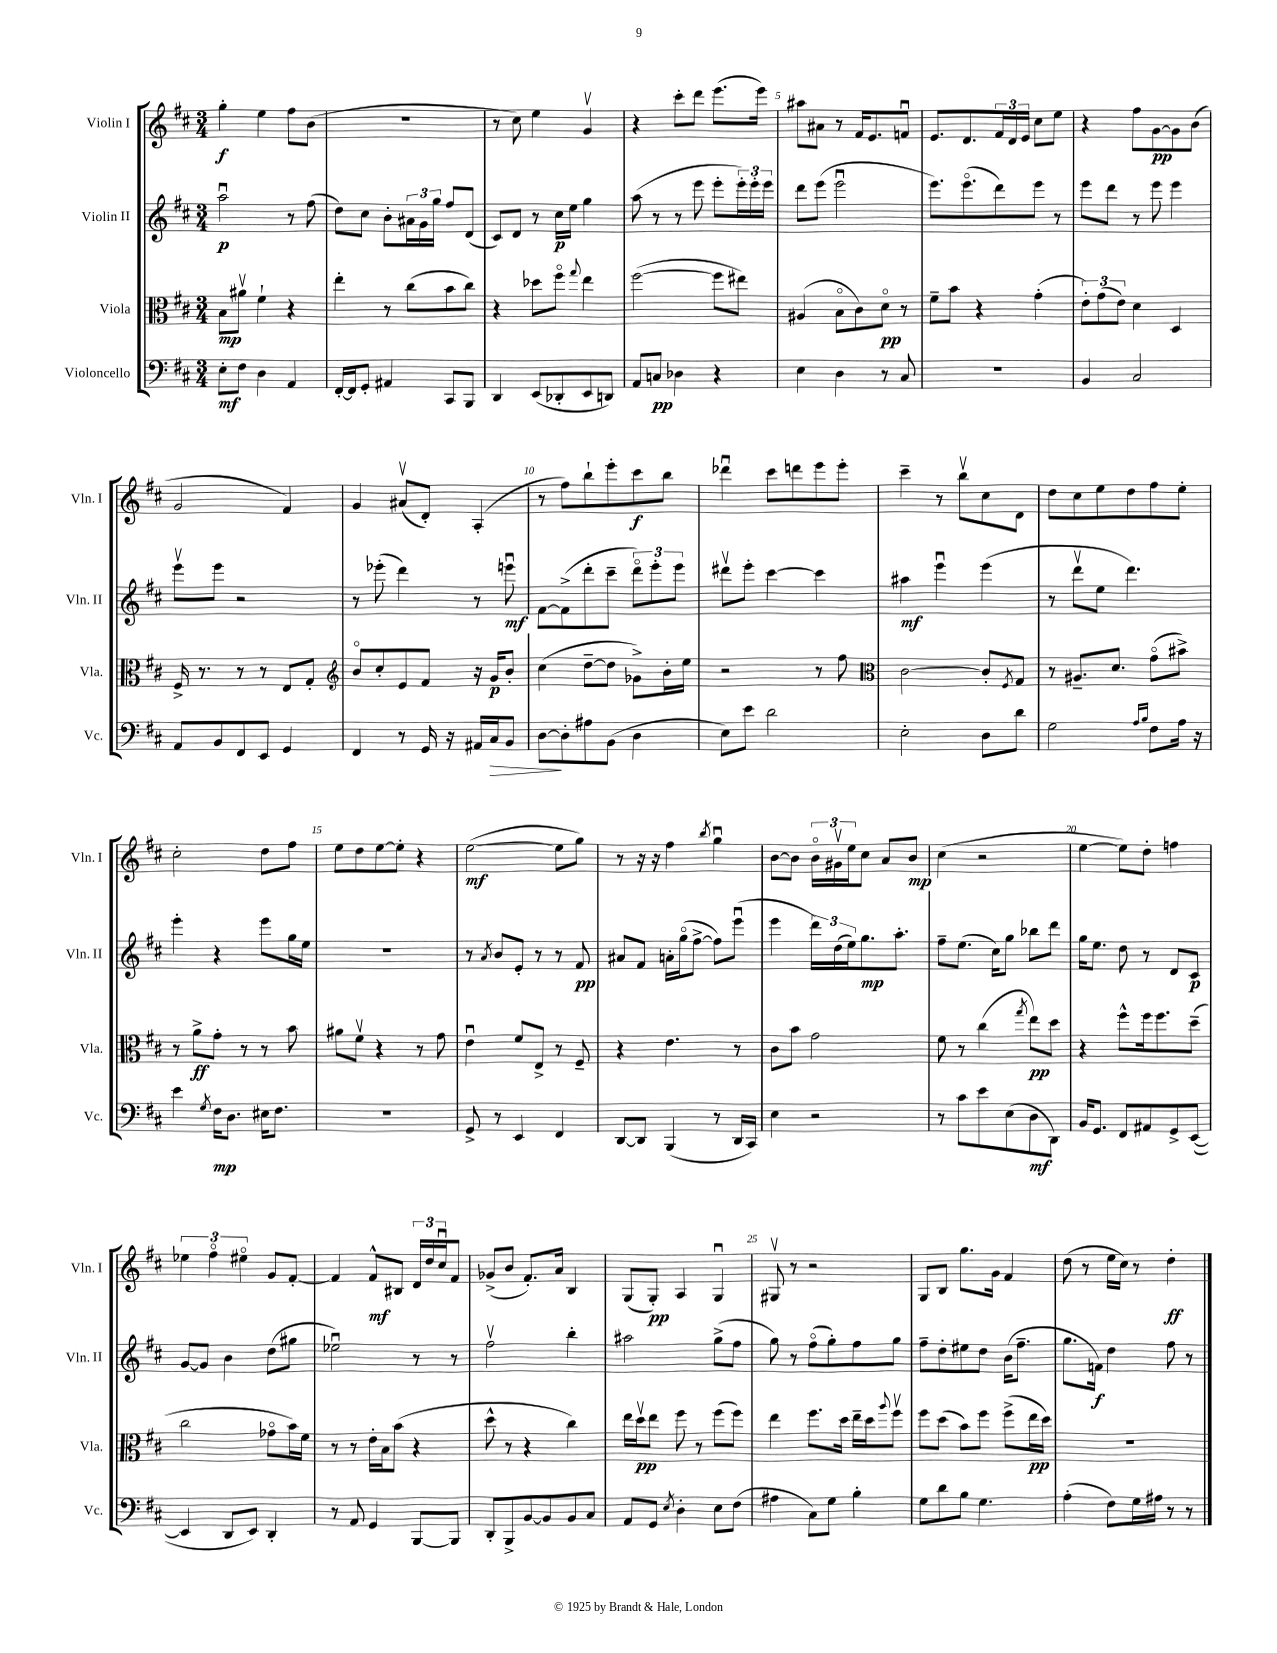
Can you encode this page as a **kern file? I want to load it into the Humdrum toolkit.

**kern	**dynam	**kern	**dynam	**kern	**dynam	**kern	**dynam
*part4	*part4	*part3	*part3	*part2	*part2	*part1	*part1
*staff4	*staff4	*staff3	*staff3	*staff2	*staff2	*staff1	*staff1
*I"Violoncello	*	*I"Viola	*	*I"Violin II	*	*I"Violin I	*
*I'Vc.	*	*I'Vla.	*	*I'Vln. II	*	*I'Vln. I	*
*clefF4	*	*clefC3	*	*clefG2	*	*clefG2	*
*k[f#c#]	*	*k[f#c#]	*	*k[f#c#]	*	*k[f#c#]	*
*M3/4	*	*M3/4	*	*M3/4	*	*M3/4	*
=1	=1	=1	=1	=1	=1	=1	=1
8E'\L	mf	8B\L	mp	2aau\	p	4gg'\	f
8F#\J	.	8a#Xv\J	.	.	.	.	.
4D\	.	4f#`\	.	.	.	4ee\	.
4AA/	.	4r	.	8r	.	8ff#\L	.
.	.	.	.	(8ff#\	.	(8b\J	.
=2	=2	=2	=2	=2	=2	=2	=2
[16FF#'/LL	.	4ee'\	.	8dd\L)	.	2.r	.
16FF#/J]	.	.	.	.	.	.	.
8GG'/J	.	.	.	8cc#\J	.	.	.
4AA#X/	.	8r	.	8b'\L	.	.	.
.	.	(8cc#\L	.	24a#X\L	.	.	.
.	.	.	.	24g\	.	.	.
.	.	.	.	24gg\JJ	.	.	.
8CC#/L	.	8b\	.	8ff#/L	.	.	.
8BBB/J	.	8cc#\J)	.	(8d/J	.	.	.
=3	=3	=3	=3	=3	=3	=3	=3
4DD/	.	4r	.	8c#/L)	.	8r	.
.	.	.	.	8d/J	.	8cc#\)	.
(8EE/L	.	8dd-X\L	.	8r	.	4ee\	.
8DD-X'/	.	8ff#\J	.	16cc#\LL	p	.	.
.	.	.	.	16ee\JJ	.	.	.
.	.	8qqgg/	.	.	.	.	.
8EE/	.	4ee\	.	4gg\	.	4gv/	.
8DDn/J)	.	.	.	.	.	.	.
=4	=4	=4	=4	=4	=4	=4	=4
8AA/L	.	([2ff#\	.	(8aa\	.	4r	.
8Cn/J	pp	.	.	8r	.	.	.
4D-X\	.	.	.	8r	.	8ccc#'\L	.
.	.	.	.	8eee\	.	8ddd\J	.
4r	.	8ff#\L]	.	8eee'\L	.	(8.eee\L	.
.	.	8ee#X\J)	.	24eee'\L)	.	.	.
.	.	.	.	24eee'\	.	.	.
.	.	.	.	.	.	16eee\Jk)	.
.	.	.	.	24eee\JJ	.	.	.
=5	=5	=5	=5	=5	=5	=5	=5
4E\	.	(4A#X/	.	8ddd\L	.	8aa#X\L	.
.	.	.	.	(8eee\J	.	8a#X\J	.
4D\	.	8B\L	.	2eeeu\	.	8r	.
.	.	8c#\)	.	.	.	16f#/KL	.
.	.	.	.	.	.	8.e/	.
8r	.	8d\J	pp	.	.	.	.
8C#/	.	8r	.	.	.	8fnu/J	.
=6	=6	=6	=6	=6	=6	=6	=6
2.r	.	8f#~\L	.	8.eee\L)	.	8.e/L	.
.	.	8b\J	.	.	.	.	.
.	.	.	.	(8.eee\	.	8.d/	.
.	.	4r	.	.	.	.	.
.	.	.	.	8ddd\)	.	24f#/L	.
.	.	.	.	.	.	24d/	.
.	.	.	.	.	.	24e/JJ	.
.	.	(4g'\	.	8eee\J	.	8cc#\L	.
.	.	.	.	8r	.	8ee\J	.
=7	=7	=7	=7	=7	=7	=7	=7
4BB/	.	12e'\L)	.	8eee\L	.	4r	.
.	.	(12g\	.	.	.	.	.
.	.	.	.	8ddd\J	.	.	.
.	.	12e\J)	.	.	.	.	.
2C#/	.	4d\	.	8r	.	8ff#\L	.
.	.	.	.	8eee\	.	[8g\	pp
.	.	4D/	.	4eee\	.	8g\]	.
.	.	.	.	.	.	(8b\J	.
!!LO:LB:g=z
=8	=8	=8	=8	=8	=8	=8	=8
8AA/L	.	16F#^/	.	8eeev\L	.	2g/	.
.	.	8.r	.	.	.	.	.
8BB/	.	.	.	8eee\J	.	.	.
8FF#/	.	8r	.	2r	.	.	.
8EE/J	.	8r	.	.	.	.	.
4GG/	.	8E/L	.	.	.	4f#/)	.
.	.	8G'/J	.	.	.	.	.
=9	=9	=9	=9	=9	=9	=9	=9
*	*	*clefG2	*	*	*	*	*
4FF#/	.	8b/L	.	8r	.	4g/	.
.	.	8cc#'/	.	(8eee-X'\	.	.	.
8r	.	8e/	.	4ddd\)	.	(8a#Xv/L	.
16GG/	.	8f#/J	.	.	.	8d'/J)	.
16r	.	.	.	.	.	.	.
16AA#X/LL	.	16r	.	8r	.	(4A'/	.
!	!LO:HP:b	!	!	!	!	!	!
16C#/J	>	16g/KL	p	.	.	.	.
8BB/J	.	8b'/J	.	8eeenu\	mf	.	.
=10	=10	=10	=10	=10	=10	=10	=10
[8D\L	.	(4cc#\	.	[8f#\L	.	8r	.
8D'\]	]	.	.	(8f#^\]	.	8ff#\L)	.
8A#X\	.	[8dd~\L	.	8ddd'\	.	8bb`\	.
(8BB\J	.	8dd\J]	.	8ccc#~\J	.	8eee'\	.
4D\	.	8g-X^\L)	.	12ddd\L)	.	8ccc#\	f
.	.	.	.	12eee'\	.	.	.
.	.	16b'\L	.	.	.	8bb\J	.
.	.	.	.	12eee\J	.	.	.
.	.	16ee\JJ	.	.	.	.	.
=11	=11	=11	=11	=11	=11	=11	=11
8E\L)	.	2r	.	8ddd#Xv\L	.	4ddd-Xu\	.
8e\J	.	.	.	8eee'\J	.	.	.
2d\	.	.	.	[4ccc#\	.	8ccc#\L	.
.	.	.	.	.	.	8dddn\	.
.	.	8r	.	4ccc#\]	.	8eee\	.
.	.	8ff#\	.	.	.	8eee'\J	.
=12	=12	=12	=12	=12	=12	=12	=12
*	*	*clefC3	*	*	*	*	*
2E'\	.	[2c#\	.	4aa#X\	mf	4ccc#~\	.
.	.	.	.	4eeeu\	.	8r	.
.	.	.	.	.	.	8bbv\L	.
8D\L	.	8c#'/L]	.	(4eee\	.	8cc#\	.
.	.	8qF#/	.	.	.	.	.
8d\J	.	8G/J	.	.	.	8d\J	.
=13	=13	=13	=13	=13	=13	=13	=13
2G\	.	8r	.	8r	.	8dd\L	.
.	.	8.A#X~/L	.	8dddv\L	.	8cc#\	.
.	.	.	.	8ee\J	.	8ee\	.
.	.	8.d/J	.	.	.	.	.
.	.	.	.	4.ddd\)	.	8dd\	.
16qqA/LL	.	.	.	.	.	.	.
16qqB/JJ	.	.	.	.	.	.	.
8F#\L	.	(8g\L	.	.	.	8ff#\	.
16A\Jk	.	8b#X^\J)	.	.	.	8ee'\J	.
16r	.	.	.	.	.	.	.
!!LO:LB:g=z
=14	=14	=14	=14	=14	=14	=14	=14
4e\	.	8r	.	4eee'\	.	2cc#'\	.
.	.	8a^\L	ff	.	.	.	.
8qG/	.	.	.	.	.	.	.
16F#\KL	mp	8g'\J	.	4r	.	.	.
8.D\J	.	.	.	.	.	.	.
.	.	8r	.	.	.	.	.
16E#X\KL	.	8r	.	8eee\L	.	8dd\L	.
8.F#\J	.	.	.	.	.	.	.
.	.	8b\	.	16gg\L	.	8ff#\J	.
.	.	.	.	16ee\JJ	.	.	.
=15	=15	=15	=15	=15	=15	=15	=15
2.r	.	8a#X\L	.	2.r	.	8ee\L	.
.	.	8f#v\J	.	.	.	8dd\	.
.	.	4r	.	.	.	[8ee\	.
.	.	.	.	.	.	8ee'\J]	.
.	.	8r	.	.	.	4r	.
.	.	8g\	.	.	.	.	.
=16	=16	=16	=16	=16	=16	=16	=16
8GG^/	.	4eu\	.	8r	.	([2ee\	mf
.	.	.	.	8qa/	.	.	.
8r	.	.	.	8b/L	.	.	.
4EE/	.	8f#/L	.	8e'/J	.	.	.
.	.	8E^/J	.	8r	.	.	.
4FF#/	.	8r	.	8r	.	8ee\L]	.
.	.	8F#~/	.	8f#/	pp	8gg\J)	.
=17	=17	=17	=17	=17	=17	=17	=17
[8DD/L	.	4r	.	8a#X/L	.	8r	.
8DD/J]	.	.	.	8f#/J	.	16r	.
.	.	.	.	.	.	16r	.
(4BBB/	.	4.e\	.	16an'\LL	.	4ff#\	.
.	.	.	.	(16gg\J	.	.	.
.	.	.	.	[8ff#^\J	.	.	.
.	.	.	.	.	.	8qbb/	.
8r	.	.	.	8ff#\L])	.	4ggu\	.
16DD/LL	.	8r	.	(8eeeu\J	.	.	.
16CC#/JJ)	.	.	.	.	.	.	.
=18	=18	=18	=18	=18	=18	=18	=18
4E\	.	8c#\L	.	4eee\	.	[8b\L	.
.	.	8b\J	.	.	.	8b\J]	.
2r	.	2g\	.	24ddd\LL)	.	24b\LL	.
.	.	.	.	(24dd\	.	24g#Xv\	.
.	.	.	.	24ee\J)	.	24ee\J	.
.	.	.	.	8.gg\	mp	8cc#\J	.
.	.	.	.	.	.	8a/L	.
.	.	.	.	8.aa'\J	.	.	.
.	.	.	.	.	.	8b/J	mp
=19	=19	=19	=19	=19	=19	=19	=19
8r	.	8f#\	.	8ff#~\L	.	(4cc#\	.
8c#\L	.	8r	.	(8.ee\J	.	.	.
8e\	.	(4cc#\	.	.	.	2r	.
.	.	.	.	16cc#\KL)	.	.	.
(8E\	.	.	.	8gg\J	.	.	.
.	.	8qgg/	.	.	.	.	.
8D\	mf	8ee\L)	pp	8bb-X\L	.	.	.
8DD\J)	.	8dd\J	.	8ddd\J	.	.	.
=20	=20	=20	=20	=20	=20	=20	=20
16BB/KL	.	4r	.	16gg\KL	.	[4ee\	.
8.GG/J	.	.	.	8.ee\J	.	.	.
8FF#/L	.	8ff#^^\L	.	8dd\	.	8ee\L])	.
8AA#X/	.	16ff#\k	.	8r	.	8dd'\J	.
.	.	8.ff#\	.	.	.	.	.
8GG^/	.	.	.	8d/L	.	4ffn\	.
([8EE/J	.	(8dd~\J	.	8c#/J	p	.	.
!!LO:LB:g=z
=21	=21	=21	=21	=21	=21	=21	=21
4EE/]	.	2cc#\	.	[8g/L	.	6ee-X\	.
.	.	.	.	8g/J]	.	.	.
.	.	.	.	.	.	6ff#\	.
8DD/L	.	.	.	4b\	.	.	.
.	.	.	.	.	.	6ee#X\	.
8EE/J)	.	.	.	.	.	.	.
4DD'/	.	8g-X\L	.	(8dd\L	.	8g/L	.
.	.	16b\L)	.	8gg#X\J	.	[8f#'/J	.
.	.	16f#\JJ	.	.	.	.	.
=22	=22	=22	=22	=22	=22	=22	=22
8r	.	8r	.	2ee-Xu\)	.	4f#/]	.
8AA/	.	8r	.	.	.	.	.
4GG/	.	16e'\LL	.	.	.	8f#^^/L	mf
.	.	16B\J	.	.	.	.	.
.	.	(8b\J	.	.	.	8B#X/J	.
[8BBB/L	.	4r	.	8r	.	24d/LL	.
.	.	.	.	.	.	24dd/	.
.	.	.	.	.	.	24cc#u/J	.
8BBB/J]	.	.	.	8r	.	8f#/J	.
=23	=23	=23	=23	=23	=23	=23	=23
8DD'/L	.	8dd^^\	.	2ff#v\	.	(8g-X^/L	.
8BBB^/	.	8r	.	.	.	8b/J	.
[8BB/	.	4r	.	.	.	8.f#'/L)	.
8BB/]	.	.	.	.	.	.	.
.	.	.	.	.	.	16a/Jk	.
8BB/	.	4cc#\)	.	4bb'\	.	4B/	.
8C#/J	.	.	.	.	.	.	.
=24	=24	=24	=24	=24	=24	=24	=24
8AA/L	.	16ee\LL	.	2aa#X\	.	(8G/L	.
.	.	16ddv\J	pp	.	.	.	.
8GG/J	.	8ee\J	.	.	.	8G'/J)	pp
8qE/	.	.	.	.	.	.	.
4D'\	.	8ff#\	.	.	.	4A/	.
.	.	8r	.	.	.	.	.
8E\L	.	(8ff#\L	.	(8gg^\L	.	4Gu/	.
(8F#\J	.	8ff#\J)	.	8ff#\J	.	.	.
=25	=25	=25	=25	=25	=25	=25	=25
4A#X\	.	4ee\	.	8gg\)	.	8G#Xv/	.
.	.	.	.	8r	.	8r	.
8C#\L)	.	8.ff#\L	.	(8ff#\L	.	2r	.
8G\J	.	.	.	8gg'\)	.	.	.
.	.	16dd\Jk	.	.	.	.	.
4B'\	.	16ee~\LL	.	8ff#\	.	.	.
.	.	16dd\J	.	.	.	.	.
.	.	8qqaa/	.	.	.	.	.
.	.	8ff#v\J	.	8gg\J	.	.	.
=26	=26	=26	=26	=26	=26	=26	=26
8G\L	.	8ff#\L	.	8ff#~\L	.	8G/L	.
8d\	.	(8dd\J	.	8dd'\	.	8B/J	.
8B\J	.	8b\L)	.	8ee#X\	.	8.gg\L	.
4.G\	.	8ff#\J	.	8dd\J	.	.	.
.	.	.	.	.	.	16g\Jk	.
.	.	(8ff#^\L	.	(16b\KL	.	4f#/	.
.	.	.	.	8.ff#~\J	.	.	.
.	.	16ee\L	pp	.	.	.	.
.	.	16dd\JJ)	.	.	.	.	.
=27	=27	=27	=27	=27	=27	=27	=27
(4A'\	.	2.r	.	8.gg\L	.	(8dd\	.
.	.	.	.	.	.	8r	.
.	.	.	.	16fn\Jk)	f	.	.
8F#\L)	.	.	.	4dd\	.	16ee\LL	.
.	.	.	.	.	.	16cc#\JJ)	.
16G\L	.	.	.	.	.	8r	.
16A#X\JJ	.	.	.	.	.	.	.
8r	.	.	.	8ff#\	.	4dd'\	ff
8r	.	.	.	8r	.	.	.
==	==	==	==	==	==	==	==
*-	*-	*-	*-	*-	*-	*-	*-
